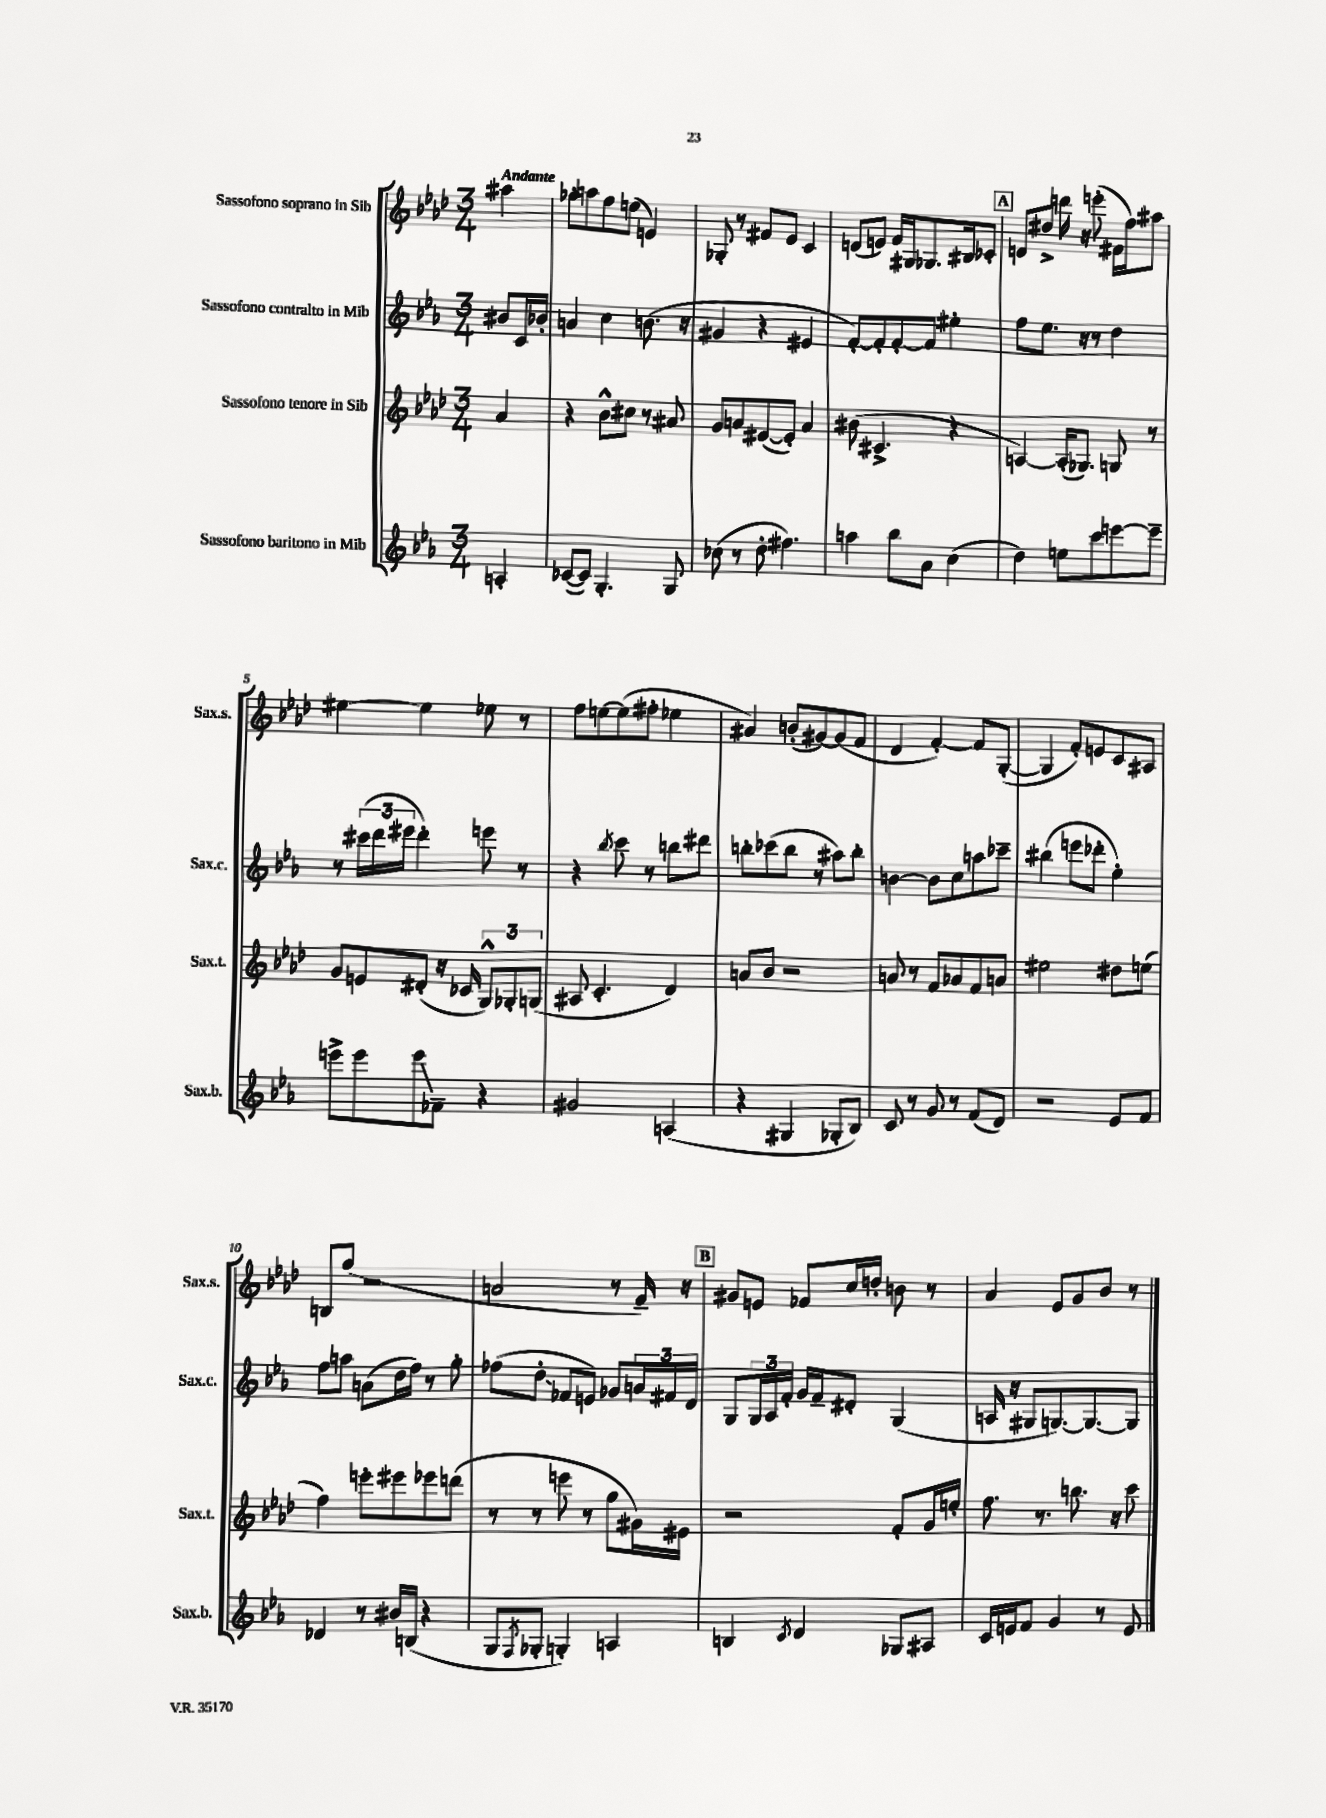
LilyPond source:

<<
\new StaffGroup <<
\new Staff = "s0" \with { instrumentName = "Sassofono soprano in Sib" shortInstrumentName = "Sax.s." } {
    \clef treble \key aes \major \numericTimeSignature \time 3/4 \partial 4 \tempo "Andante"
    ais''4 |
    ges''8-. a''8 f''8 e''8( e'4) |
    ges8-. r8 fis'8 ees'8 c'4 |
    d'8( e'8) f'16 gis16 ges8. bis16 ces'8-. |
    \mark \markup { \box "A" } d'8 dis''8-> d'''16 r16 e'''8-.( fis'16 f''16) ais''8 |
    eis''4~ eis''4 ees''8 r8 |
    f''8 e''8~ e''8( fis''8-. ees''4 |
    ais'4) b'8-.( gis'8~) gis'8( f'8 |
    des'4 f'4~-.) f'8 g8~-.( |
    g4 f'8-.) e'8 c'8 ais8 |
    b8 g''8( r2 |
    a'2 r8 f'16--) r16 |
    \mark \markup { \box "B" } gis'8 e'8 fes'8 c''16 d''16-. b'8 r8 |
    aes'4 ees'8 g'8 bes'8 r8 \bar "|." |
}
\new Staff = "s1" \with { instrumentName = "Sassofono contralto in Mib" shortInstrumentName = "Sax.c." } {
    \clef treble \key ees \major \numericTimeSignature \time 3/4 \partial 4
    bis'8 c'16 bes'16-. |
    a'4 c''4 b'8.( r16 |
    gis'4 r4 eis'4 |
    f'8~-.) f'8-. f'8~-. f'8 eis''4-. |
    \mark \markup { \box "A" } f''8 ees''8. r16 r8 d''4 |
    r8 \tuplet 3/2 { cis'''16( d'''16 eis'''16 } d'''4-.) e'''8 r8 |
    r4 \acciaccatura { bes''8 } c'''8 r8 b''8 dis'''8 |
    b''8-. ces'''8( b''8 r8 ais''8) b''8-. |
    b'4~ b'8 c''8 a''8 ces'''8-- |
    bis''4( e'''8 des'''8-. ees''4-.) |
    f''8 a''8 a'8( d''16 f''16) r8 g''8-. |
    fes''8( d''8-.\glissando fes'8 e'8) ges'8 \tuplet 3/2 { a'16 fis'16 d'16 } |
    \mark \markup { \box "B" } g8 \tuplet 3/2 { g16 aes16 f'16-. } g'16 f'16-- dis'8-. g4( |
    a16 r16 gis8 g8.~) g8.~ g8 \bar "|." |
}
\new Staff = "s2" \with { instrumentName = "Sassofono tenore in Sib" shortInstrumentName = "Sax.t." } {
    \clef treble \key aes \major \numericTimeSignature \time 3/4 \partial 4
    aes'4 |
    r4 bes'8-^ cis''8 r8 ais'8 |
    g'8 a'8 eis'8~( eis'8-.) a'4 |
    bis'8( cis'4.-> r4 |
    \mark \markup { \box "A" } a4~) a16-.( ges8.) g8 r8 |
    g'8 e'8 dis'8-.( r16 ces'16 \tuplet 3/2 { g8-^) ges8-. g8( } |
    ais8 c'4.-. des'4) |
    a'8 bes'8 r2 |
    a'8 r8 f'8 aes'8 f'8 a'8 |
    eis''2 dis''8 e''8( |
    f''4) e'''8-. eis'''8 ees'''8 d'''8( |
    r8 r8 e'''8 r8 g''8 gis'16) eis'16 |
    \mark \markup { \box "B" } r2 f'8-. g'16 e''16-. |
    f''8. r8. b''8. r16 c'''8 \bar "|." |
}
\new Staff = "s3" \with { instrumentName = "Sassofono baritono in Mib" shortInstrumentName = "Sax.b." } {
    \clef treble \key ees \major \numericTimeSignature \time 3/4 \partial 4
    a4-. |
    ces'8~( ces'8) g4.-. g8 |
    ces''8( r8 d''8-. fis''4.) |
    a''4 bes''8 aes'8 c''4( |
    \mark \markup { \box "A" } d''4) e''8 c'''8 e'''8~ e'''8-- |
    e'''8-> e'''8 e'''8\glissando fes'8-- r4 |
    gis'2 a4( |
    r4 gis4 ges8-. bes8) |
    c'8 r8 g'8 r8 f'8( d'8) |
    r2 ees'8 f'8 |
    des'4 r8 bis'16 b16( r4 |
    g8 \acciaccatura { f8 } ges8-. g4-.) a4 |
    \mark \markup { \box "B" } b4 \acciaccatura { c'8 } d'4 ges8 ais8 |
    c'16 e'16 f'8 g'4 r8 e'8 \bar "|." |
}
>>
>>
